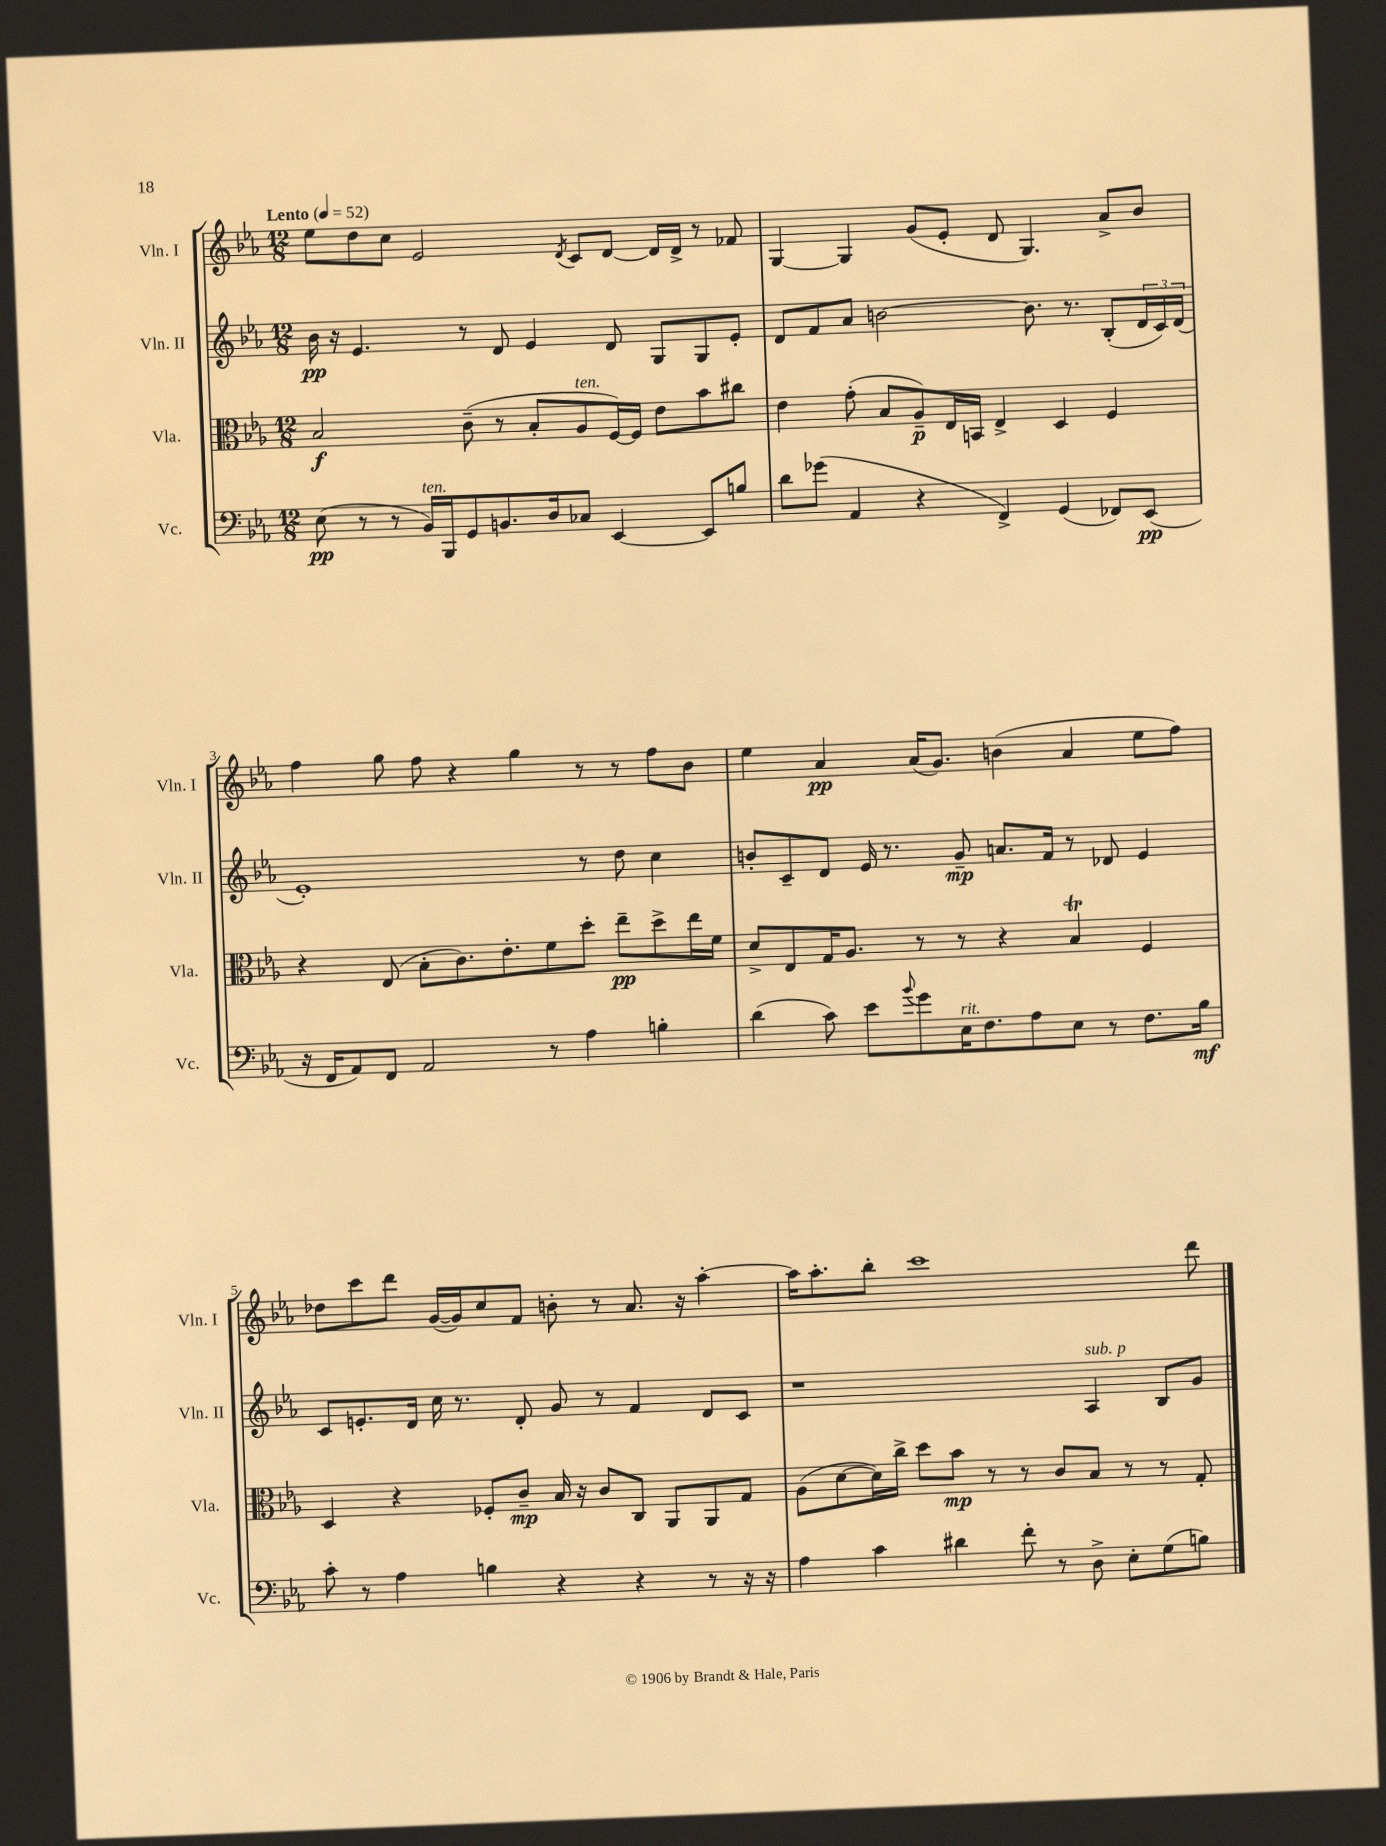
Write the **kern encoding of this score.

**kern	**dynam	**kern	**dynam	**kern	**dynam	**kern	**dynam
*part4	*part4	*part3	*part3	*part2	*part2	*part1	*part1
*staff4	*staff4	*staff3	*staff3	*staff2	*staff2	*staff1	*staff1
*I"Vc.	*	*I"Vla.	*	*I"Vln. II	*	*I"Vln. I	*
*I'Vc.	*	*I'Vla.	*	*I'Vln. II	*	*I'Vln. I	*
*clefF4	*	*clefC3	*	*clefG2	*	*clefG2	*
*k[b-e-a-]	*	*k[b-e-a-]	*	*k[b-e-a-]	*	*k[b-e-a-]	*
*M12/8	*	*M12/8	*	*M12/8	*	*M12/8	*
*MM52	*	*MM52	*	*MM52	*	*MM52	*
=1	=1	=1	=1	=1	=1	=1	=1
!	!	!	!	!	!	!LO:TX:a:B:t=Lento	!
(8E-\	pp	2B-/	f	16b-\	pp	8ee-\L	.
.	.	.	.	16r	.	.	.
8r	.	.	.	4.e-/	.	8dd\	.
8r	.	.	.	.	.	8cc\J	.
!LO:TX:a:i:t=ten.	!	!	!	!	!	!	!
16BB-/LL)	.	.	.	.	.	2e-/	.
16BBB-/J	.	.	.	.	.	.	.
8GG/	.	(8c~\	.	8r	.	.	.
8.BBn/	.	8r	.	8d/	.	.	.
.	.	8B-'/L	.	4e-/	.	.	.
16D/k	.	.	.	.	.	.	.
.	.	.	.	.	.	8qd/	.
!	!	!LO:TX:a:i:t=ten.	!	!	!	!	!
8C-X/J	.	8A-/	.	.	.	8c/L	.
[4EE-/	.	[16F/L)	.	8d/	.	[8d/J	.
.	.	16F/JJ]	.	.	.	.	.
.	.	8e-\L	.	8G/L	.	16d/LL]	.
.	.	.	.	.	.	16d^/JJ	.
8EE-/L]	.	8b-\	.	8G/	.	8r	.
8Bn/J	.	8cc#X\J	.	8e-'/J	.	8f-X/	.
=2	=2	=2	=2	=2	=2	=2	=2
8d\L	.	4e-\	.	8d/L	.	[4G/	.
(8g-X\J	.	.	.	8f/	.	.	.
4AA-/	.	(8g'\	.	8a-/J	.	4G/]	.
.	.	8B-/L	.	[2bn\	.	.	.
4r	.	8A-~/)	p	.	.	(8g/L	.
.	.	16E-/L	.	.	.	8e-'/J	.
.	.	16BBn/JJ	.	.	.	.	.
4FF^/)	.	4E-^/	.	.	.	8d/	.
.	.	.	.	8.b\]	.	4.G/)	.
(4GG/	.	4D/	.	.	.	.	.
.	.	.	.	8.r	.	.	.
8FF-X/L)	.	4F/	.	(8B-'/L	.	8a-^/L	.
(8EE-/J	pp	.	.	24d/L	.	8b-/J	.
.	.	.	.	24c/)	.	.	.
.	.	.	.	(24d/JJ	.	.	.
!!LO:LB:g=z
=3	=3	=3	=3	=3	=3	=3	=3
16r	.	4r	.	1e-')	.	4ff\	.
16FF/KL	.	.	.	.	.	.	.
8AA-/)	.	.	.	.	.	.	.
8FF/J	.	(8E-/	.	.	.	8gg\	.
2AA-/	.	8B-'\L	.	.	.	8ff\	.
.	.	8.c\)	.	.	.	4r	.
.	.	8.e-'\	.	.	.	.	.
.	.	.	.	.	.	4gg\	.
8r	.	8f\	.	.	.	.	.
4A-\	.	8dd'\J	.	8r	.	8r	.
.	.	8ee-~\L	pp	8dd\	.	8r	.
4Bn'\	.	8dd^\	.	4cc\	.	8ff\L	.
.	.	16ee-\L	.	.	.	8b-\J	.
.	.	16f\JJ	.	.	.	.	.
=4	=4	=4	=4	=4	=4	=4	=4
(4d\	.	8d^/L	.	8bn'/L	.	4ee-\	.
.	.	8E-/	.	8c~/	.	.	.
8c\)	.	16G/K	.	8d/J	.	4a-/	pp
.	.	8.A-/J	.	.	.	.	.
8e-\L	.	.	.	16e-/	.	.	.
.	.	.	.	8.r	.	.	.
8qqb-/	.	.	.	.	.	.	.
8g\	.	8r	.	.	.	(16a-/KL	.
.	.	.	.	.	.	8.g/J)	.
!LO:TX:a:i:t=rit.	!	!	!	!	!	!	!
16E-\K	.	8r	.	8g~/	mp	.	.
8.F\	.	.	.	.	.	.	.
.	.	4r	.	8.an/L	.	(4bn\	.
8A-\	.	.	.	.	.	.	.
.	.	.	.	16f/Jk	.	.	.
8E-\J	.	4B-T/	.	8r	.	4a-/	.
8r	.	.	.	8d-X/	.	.	.
8.F\L	.	4F/	.	4e-/	.	8ee-\L	.
.	.	.	.	.	.	8ff\J)	.
16B-\Jk	mf	.	.	.	.	.	.
!!LO:LB:g=z
=5	=5	=5	=5	=5	=5	=5	=5
8c'\	.	4D/	.	8c/L	.	8dd-X\L	.
8r	.	.	.	8.en'/	.	8ccc\	.
4A-\	.	4r	.	.	.	8ddd\J	.
.	.	.	.	16d/Jk	.	.	.
.	.	.	.	16cc\	.	([16g/LL	.
.	.	.	.	8.r	.	16g/J])	.
4Bn\	.	8F-X'/L	.	.	.	8cc/	.
.	.	8c~/J	mp	8d'/	.	8f/J	.
4r	.	16B-/	.	8g/	.	8bn'\	.
.	.	16r	.	.	.	.	.
.	.	8c/L	.	8r	.	8r	.
4r	.	8C/J	.	4f/	.	8.a-/	.
.	.	8AA-/L	.	.	.	.	.
.	.	.	.	.	.	16r	.
8r	.	8AA-/	.	8d/L	.	[4aa-'\	.
16r	.	8G/J	.	8c/J	.	.	.
16r	.	.	.	.	.	.	.
=6	=6	=6	=6	=6	=6	=6	=6
4A-\	.	(8A-\L	.	1r	.	16aa-\KL]	.
.	.	.	.	.	.	8.aa-'\	.
.	.	[8d\	.	.	.	.	.
4c\	.	16d\L])	.	.	.	8bb-'\J	.
.	.	16cc^\JJ	.	.	.	.	.
.	.	8dd\L	.	.	.	1ccc	.
4d#X\	.	8b-\J	mp	.	.	.	.
.	.	8r	.	.	.	.	.
8f'\	.	8r	.	.	.	.	.
8r	.	8c/L	.	.	.	.	.
!	!	!	!	!LO:TX:a:i:t=sub. p	!	!	!
8D^\	.	8B-/J	.	4A-/	.	.	.
8E-'\L	.	8r	.	.	.	.	.
(8G\	.	8r	.	8B-/L	.	.	.
8Bn\J)	.	8G'/	.	8g/J	.	8ddd\	.
==	==	==	==	==	==	==	==
*-	*-	*-	*-	*-	*-	*-	*-
